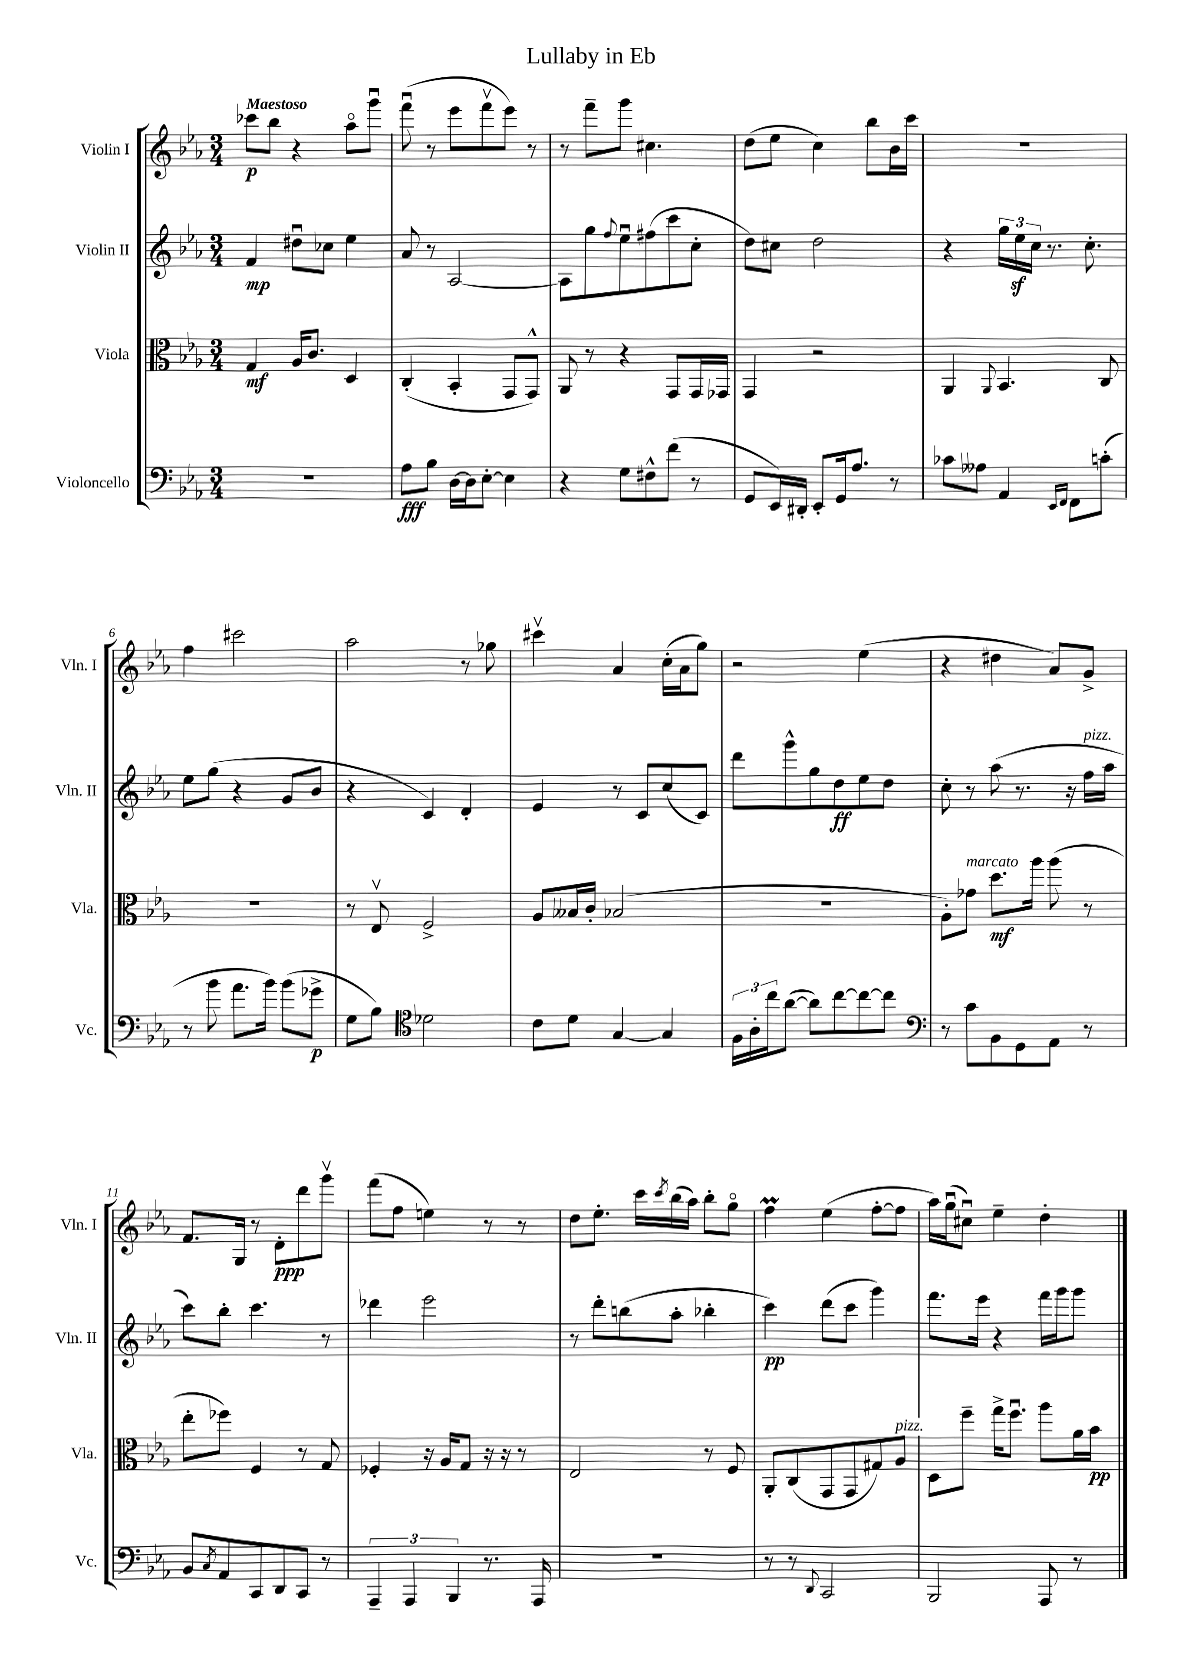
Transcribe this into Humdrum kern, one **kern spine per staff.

**kern	**dynam	**kern	**dynam	**kern	**dynam	**kern	**dynam
*part4	*part4	*part3	*part3	*part2	*part2	*part1	*part1
*staff4	*staff4	*staff3	*staff3	*staff2	*staff2	*staff1	*staff1
*I"Violoncello	*	*I"Viola	*	*I"Violin II	*	*I"Violin I	*
*I'Vc.	*	*I'Vla.	*	*I'Vln. II	*	*I'Vln. I	*
*clefF4	*	*clefC3	*	*clefG2	*	*clefG2	*
*k[b-e-a-]	*	*k[b-e-a-]	*	*k[b-e-a-]	*	*k[b-e-a-]	*
*M3/4	*	*M3/4	*	*M3/4	*	*M3/4	*
=1	=1	=1	=1	=1	=1	=1	=1
!	!	!	!	!	!	!LO:TX:a:B:t=Maestoso	!
2.r	.	4G/	mf	4f/	mp	8ccc-X\L	p
.	.	.	.	.	.	8bb-\J	.
.	.	16A-/KL	.	8dd#Xu\L	.	4r	.
.	.	8.c/J	.	.	.	.	.
.	.	.	.	8cc-X\J	.	.	.
.	.	4D/	.	4ee-\	.	8aa-\L	.
.	.	.	.	.	.	8gggu\J	.
=2	=2	=2	=2	=2	=2	=2	=2
8A-\L	fff	(4C'/	.	8a-/	.	(8fffu\	.
8B-\J	.	.	.	8r	.	8r	.
[16D\LL	.	4BB-'/	.	[2A-/	.	8eee-\L	.
16D\J]	.	.	.	.	.	.	.
[8E-'\J	.	.	.	.	.	8fffv\	.
4E-\]	.	8GG/L	.	.	.	8eee-\J)	.
.	.	8GG^^/J)	.	.	.	8r	.
=3	=3	=3	=3	=3	=3	=3	=3
4r	.	8AA-/	.	8A-\L]	.	8r	.
.	.	8r	.	8gg\	.	8fff~\L	.
.	.	.	.	8qqff/	.	.	.
8G\L	.	4r	.	8ee-u\	.	8ggg\J	.
8F#X^^\	.	.	.	(8ff#X\	.	4.cc#X\	.
(8f\J	.	8GG/L	.	8ccc\	.	.	.
8r	.	16GG/L	.	8cc'\J	.	.	.
.	.	16GG-X/JJ	.	.	.	.	.
=4	=4	=4	=4	=4	=4	=4	=4
8GG/L	.	4GG/	.	8dd\L)	.	(8dd\L	.
16EE-/L)	.	.	.	8cc#X\J	.	8ee-\J	.
16DD#X'/JJ	.	.	.	.	.	.	.
8EE-'/L	.	2r	.	2dd\	.	4cc\)	.
16GG/k	.	.	.	.	.	.	.
8.A-/J	.	.	.	.	.	.	.
.	.	.	.	.	.	8bb-\L	.
8r	.	.	.	.	.	16b-\L	.
.	.	.	.	.	.	16ccc\JJ	.
=5	=5	=5	=5	=5	=5	=5	=5
8c-X\L	.	4AA-/	.	4r	.	2.r	.
8A--X\J	.	.	.	.	.	.	.
.	.	8qqAA-/	.	.	.	.	.
4AA-/	.	4.BB-/	.	24gg\LL	.	.	.
.	.	.	.	24ee-z\	.	.	.
.	.	.	.	24cc\JJ	.	.	.
.	.	.	.	8.r	.	.	.
16qqEE-/LL	.	.	.	.	.	.	.
16qqFF/JJ	.	.	.	.	.	.	.
8FF\L	.	.	.	.	.	.	.
.	.	.	.	8.cc'\	.	.	.
(8cn'\J	.	8C/	.	.	.	.	.
!!LO:LB:g=z
=6	=6	=6	=6	=6	=6	=6	=6
8r	.	2.r	.	8ee-\L	.	4ff\	.
8b-\	.	.	.	(8gg\J	.	.	.
8.a-\L	.	.	.	4r	.	2ccc#X\	.
16b-\Jk)	.	.	.	.	.	.	.
(8b-\L	.	.	.	8g/L	.	.	.
8g-X^\J	p	.	.	8b-/J	.	.	.
=7	=7	=7	=7	=7	=7	=7	=7
8G\L	.	8r	.	4r	.	2aa-\	.
8B-\J)	.	8E-v/	.	.	.	.	.
*clefC4	*	*	*	*	*	*	*
2d-X\	.	2F^/	.	4c/)	.	.	.
.	.	.	.	4d'/	.	8r	.
.	.	.	.	.	.	8gg-X\	.
=8	=8	=8	=8	=8	=8	=8	=8
8c\L	.	8A-/L	.	4e-/	.	4ccc#Xv\	.
8d\J	.	16B--X/L	.	.	.	.	.
.	.	16c'/JJ	.	.	.	.	.
[4G/	.	(2B-X/	.	8r	.	4a-/	.
.	.	.	.	8c/L	.	.	.
4G/]	.	.	.	(8cc/	.	(16cc'\LL	.
.	.	.	.	.	.	16a-\J	.
.	.	.	.	8c/J)	.	8gg\J)	.
=9	=9	=9	=9	=9	=9	=9	=9
24F\LL	.	2.r	.	8ddd\L	.	2r	.
24A-'\	.	.	.	.	.	.	.
24cc\J	.	.	.	.	.	.	.
([8a-\J	.	.	.	8ggg^^\	.	.	.
8a-\L])	.	.	.	8gg\	.	.	.
[8cc\	.	.	.	8dd\	ff	.	.
8cc\_	.	.	.	8ee-\	.	(4ee-\	.
8cc\J]	.	.	.	8dd\J	.	.	.
=10	=10	=10	=10	=10	=10	=10	=10
*clefF4	*	*	*	*	*	*	*
8r	.	8A-'\L)	.	8cc'\	.	4r	.
!	!	!LO:TX:a:i:t=marcato	!	!	!	!	!
8c\L	.	8g-X\J	.	8r	.	.	.
8BB-\	.	8.dd\L	mf	(8aa-\	.	4dd#X\	.
8GG\	.	.	.	8.r	.	.	.
.	.	16aa-\Jk	.	.	.	.	.
8AA-\J	.	(8aa-\	.	.	.	8a-/L)	.
.	.	.	.	16r	.	.	.
!	!	!	!	!LO:TX:a:i:t=pizz.	!	!	!
8r	.	8r	.	16ff\LL	.	8g^/J	.
.	.	.	.	16aa-\JJ	.	.	.
!!LO:LB:g=z
=11	=11	=11	=11	=11	=11	=11	=11
8BB-/L	.	8ee-'\L	.	8ccc\L)	.	8.f/L	.
8qC/	.	.	.	.	.	.	.
8AA-/	.	8ff-X\J)	.	8bb-'\J	.	.	.
.	.	.	.	.	.	16G/Jk	.
8CC/	.	4F/	.	4.ccc\	.	8r	.
8DD/	.	.	.	.	.	8d'\L	ppp
8CC/J	.	8r	.	.	.	8ddd\	.
8r	.	8G/	.	8r	.	8gggv\J	.
=12	=12	=12	=12	=12	=12	=12	=12
6AAA-~/	.	4F-X'/	.	4ddd-X\	.	(8fff\L	.
.	.	.	.	.	.	8ff\J	.
6AAA-/	.	.	.	.	.	.	.
.	.	16r	.	2eee-\	.	4een\)	.
.	.	16A-/KL	.	.	.	.	.
6BBB-/	.	.	.	.	.	.	.
.	.	8G/J	.	.	.	.	.
8.r	.	16r	.	.	.	8r	.
.	.	16r	.	.	.	.	.
.	.	8r	.	.	.	8r	.
16AAA-/	.	.	.	.	.	.	.
=13	=13	=13	=13	=13	=13	=13	=13
2.r	.	2E-/	.	8r	.	8dd\L	.
.	.	.	.	8ddd'\L	.	8.ee-'\J	.
.	.	.	.	(8bbn\	.	.	.
.	.	.	.	.	.	16ccc\LL	.
.	.	.	.	.	.	8qccc/	.
.	.	.	.	8aa-'\J	.	(16bb-\	.
.	.	.	.	.	.	16aa-\JJ)	.
.	.	8r	.	4bb-X'\	.	8bb-'\L	.
.	.	8F/	.	.	.	8gg\J	.
=14	=14	=14	=14	=14	=14	=14	=14
8r	.	8AA-'/L	.	4ccc\)	pp	4ffM\	.
8r	.	(8C/	.	.	.	.	.
8qqDD/	.	.	.	.	.	.	.
2CC/	.	8GG/	.	(8ddd\L	.	(4ee-\	.
.	.	8GG/	.	8ccc\J	.	.	.
.	.	8G#X/)	.	4ggg\)	.	[8ff'\L	.
!	!	!LO:TX:a:i:t=pizz.	!	!	!	!	!
.	.	8A-/J	.	.	.	8ff\J]	.
=15	=15	=15	=15	=15	=15	=15	=15
2BBB-/	.	8D\L	.	8.fff\L	.	16aa-\LL)	.
.	.	.	.	.	.	(16ggu\J	.
.	.	8ff~\J	.	.	.	8cc#Xu\J)	.
.	.	.	.	16eee-\Jk	.	.	.
.	.	16gg^\KL	.	4r	.	4ee-~\	.
.	.	8.ffu\J	.	.	.	.	.
8AAA-/	.	8aa-\L	.	16fff\LL	.	4dd'\	.
.	.	.	.	16ggg\J	.	.	.
8r	.	16a-\L	.	8ggg\J	.	.	.
.	.	16b-\JJ	pp	.	.	.	.
==	==	==	==	==	==	==	==
*-	*-	*-	*-	*-	*-	*-	*-
